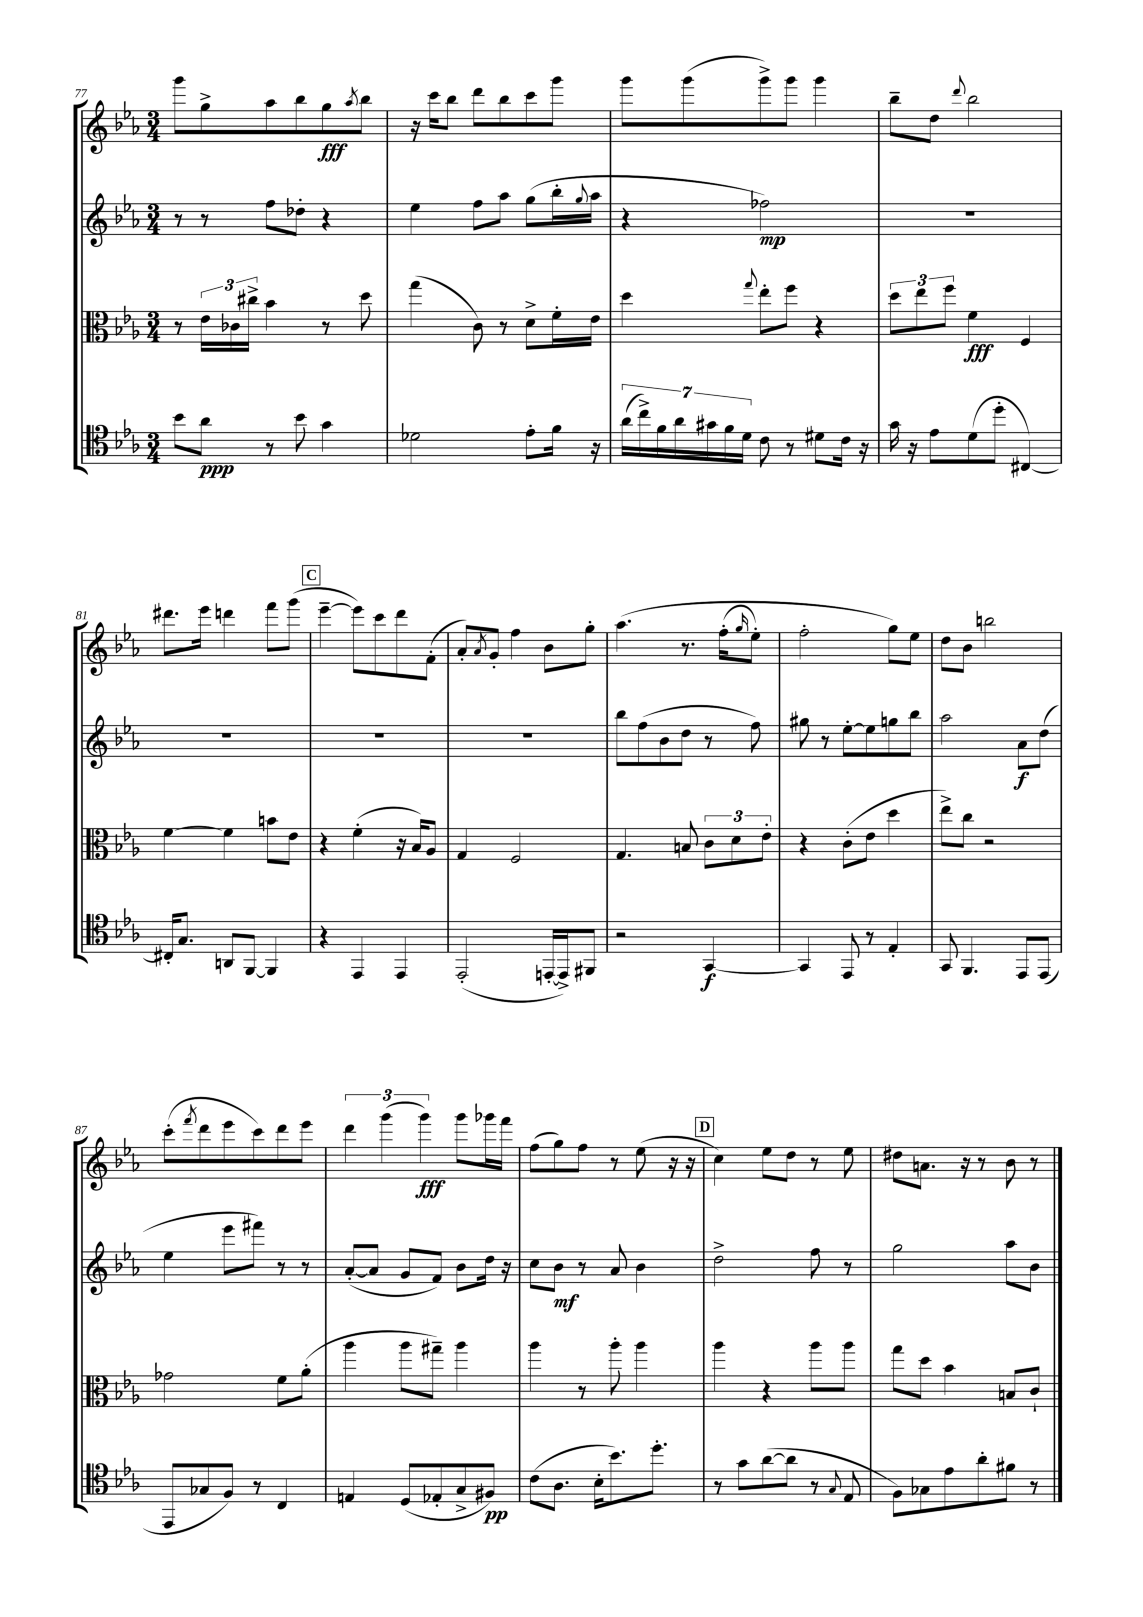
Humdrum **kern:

**kern	**dynam	**kern	**dynam	**kern	**dynam	**kern	**dynam
*part4	*part4	*part3	*part3	*part2	*part2	*part1	*part1
*staff4	*staff4	*staff3	*staff3	*staff2	*staff2	*staff1	*staff1
*clefC4	*	*clefC3	*	*clefG2	*	*clefG2	*
*k[b-e-a-]	*	*k[b-e-a-]	*	*k[b-e-a-]	*	*k[b-e-a-]	*
*M3/4	*	*M3/4	*	*M3/4	*	*M3/4	*
=77	=77	=77	=77	=77	=77	=77	=77
8b-\L	.	8r	.	8r	.	8ggg\L	.
8a-\J	ppp	24e-\LL	.	8r	.	8gg^\	.
.	.	24c-X\	.	.	.	.	.
.	.	24cc#X^\JJ	.	.	.	.	.
8r	.	4b-\	.	8ff\L	.	8aa-\	.
8b-\	.	.	.	8dd-X'\J	.	8bb-\	.
4g\	.	8r	.	4r	.	8gg\	fff
.	.	.	.	.	.	8qaa-/	.
.	.	8dd\	.	.	.	8bb-\J	.
=78	=78	=78	=78	=78	=78	=78	=78
2d-X\	.	(4gg\	.	4ee-\	.	16r	.
.	.	.	.	.	.	16ccc\KL	.
.	.	.	.	.	.	8bb-\J	.
.	.	8c\)	.	8ff\L	.	8ddd\L	.
.	.	8r	.	8aa-\J	.	8bb-\	.
8e-'\L	.	8d^\L	.	(8gg\L	.	8ccc\	.
16f\Jk	.	16f'\L	.	16bb-'\L	.	8ggg\J	.
.	.	.	.	8qqgg/	.	.	.
16r	.	16e-\JJ	.	16aa-\JJ	.	.	.
=79	=79	=79	=79	=79	=79	=79	=79
(28a-\LL	.	4dd\	.	4r	.	8ggg\L	.
28cc^\)	.	.	.	.	.	.	.
28f\	.	.	.	.	.	.	.
28a-\	.	.	.	.	.	.	.
.	.	.	.	.	.	(8ggg\	.
28g#X\	.	.	.	.	.	.	.
28f\	.	.	.	.	.	.	.
28d\JJ	.	.	.	.	.	.	.
.	.	8qqgg/	.	.	.	.	.
8c\	.	8ee-'\L	.	2ff-X\)	mp	8ggg^\)	.
8r	.	8ff\J	.	.	.	8ggg\J	.
8d#X\L	.	4r	.	.	.	4ggg\	.
16c\Jk	.	.	.	.	.	.	.
16r	.	.	.	.	.	.	.
=80	=80	=80	=80	=80	=80	=80	=80
16g\	.	12dd\L	.	2.r	.	8bb-~\L	.
16r	.	.	.	.	.	.	.
.	.	12ee-\	.	.	.	.	.
8e-\L	.	.	.	.	.	8dd\J	.
.	.	12ff\J	.	.	.	.	.
.	.	.	.	.	.	8qqddd/	.
(8d\	.	4f\	fff	.	.	2bb-\	.
8dd'\J	.	.	.	.	.	.	.
[4C#X/)	.	4F/	.	.	.	.	.
!!LO:LB:g=z
=81	=81	=81	=81	=81	=81	=81	=81
16C#X'/KL]	.	[4f\	.	2.r	.	8.ddd#X\L	.
8.G/J	.	.	.	.	.	.	.
.	.	.	.	.	.	16eee-\Jk	.
8AAn/L	.	4f\]	.	.	.	4dddn\	.
[8FF/J	.	.	.	.	.	.	.
4FF/]	.	8bn\L	.	.	.	8fff\L	.
.	.	8e-\J	.	.	.	(8ggg\J	.
!!LO:REH:place=s1:t=C
=82	=82	=82	=82	=82	=82	=82	=82
4r	.	4r	.	2.r	.	[4eee-~\	.
4EE-/	.	(4f'\	.	.	.	8eee-\L])	.
.	.	.	.	.	.	8ccc\	.
4EE-/	.	16r	.	.	.	8ddd\	.
.	.	16B-/KL)	.	.	.	.	.
.	.	8A-/J	.	.	.	(8f'\J	.
=83	=83	=83	=83	=83	=83	=83	=83
(2EE-'/	.	4G/	.	2.r	.	8a-'/L)	.
.	.	.	.	.	.	8qa-/	.
.	.	.	.	.	.	8g'/J	.
.	.	2F/	.	.	.	4ff\	.
[16EEn'/LL	.	.	.	.	.	8b-\L	.
16EE^/J])	.	.	.	.	.	.	.
8FF#X/J	.	.	.	.	.	8gg'\J	.
=84	=84	=84	=84	=84	=84	=84	=84
2r	.	4.G/	.	8bb-\L	.	(4.aa-\	.
.	.	.	.	(8ff\	.	.	.
.	.	.	.	8b-\	.	.	.
.	.	8Bn/	.	8dd\J	.	8.r	.
[4GG/	f	12c\L	.	8r	.	.	.
.	.	.	.	.	.	(16ff'\KL	.
.	.	12d\	.	.	.	.	.
.	.	.	.	.	.	16qqgg/	.
.	.	.	.	8ff\)	.	8ee-'\J)	.
.	.	12e-'\J	.	.	.	.	.
=85	=85	=85	=85	=85	=85	=85	=85
4GG/]	.	4r	.	8gg#X\	.	2ff'\	.
.	.	.	.	8r	.	.	.
8EE-/	.	(8c'\L	.	[8ee-'\L	.	.	.
8r	.	8e-\J	.	8ee-\]	.	.	.
4E-'/	.	4dd\	.	8ggn\	.	8gg\L)	.
.	.	.	.	8bb-\J	.	8ee-\J	.
=86	=86	=86	=86	=86	=86	=86	=86
8GG/	.	8ee-^\L)	.	2aa-\	.	8dd\L	.
4.FF/	.	8cc\J	.	.	.	8b-\J	.
.	.	2r	.	.	.	2bbn\	.
8EE-/L	.	.	.	8a-\L	f	.	.
(8EE-/J	.	.	.	(8dd\J	.	.	.
!!LO:LB:g=z
=87	=87	=87	=87	=87	=87	=87	=87
8EE-/L	.	2g-X\	.	4ee-\	.	(8ccc'\L	.
.	.	.	.	.	.	8qfff/	.
8G-X/	.	.	.	.	.	8ddd\	.
8F/J)	.	.	.	8eee-\L	.	8eee-\	.
8r	.	.	.	8fff#X\J)	.	8ccc\)	.
4C/	.	8f\L	.	8r	.	8ddd\	.
.	.	(8a-'\J	.	8r	.	8eee-\J	.
=88	=88	=88	=88	=88	=88	=88	=88
4En/	.	4aa-\	.	([8a-'/L	.	6ddd\	.
.	.	.	.	8a-/J]	.	.	.
.	.	.	.	.	.	(6ggg\	.
(8D/L	.	8aa-\L	.	8g/L	.	.	.
.	.	.	.	.	.	6ggg\)	fff
8E-X'/	.	8gg#X~\J)	.	8f/J)	.	.	.
8G^/	.	4aa-\	.	8b-\L	.	8ggg\L	.
8F#X/J)	pp	.	.	16dd\Jk	.	16ggg-X\L	.
.	.	.	.	16r	.	16fff\JJ	.
=89	=89	=89	=89	=89	=89	=89	=89
(8c\L	.	4aa-\	.	8cc\L	.	(8ff\L	.
8.A-\J	.	.	.	8b-\J	mf	8gg\)	.
.	.	8r	.	8r	.	8ff\J	.
16B-'\KL	.	.	.	.	.	.	.
8.b-\)	.	8aa-'\	.	8a-/	.	8r	.
.	.	4aa-\	.	4b-\	.	(8ee-\	.
8.dd'\J	.	.	.	.	.	.	.
.	.	.	.	.	.	16r	.
.	.	.	.	.	.	16r	.
!!LO:REH:place=s1:t=D
=90	=90	=90	=90	=90	=90	=90	=90
8r	.	4aa-\	.	2dd^\	.	4cc\)	.
8g\L	.	.	.	.	.	.	.
([8a-\	.	4r	.	.	.	8ee-\L	.
8a-\J]	.	.	.	.	.	8dd\J	.
8r	.	8aa-\L	.	8ff\	.	8r	.
8qqG/	.	.	.	.	.	.	.
8E-/	.	8aa-\J	.	8r	.	8ee-\	.
=91	=91	=91	=91	=91	=91	=91	=91
8F\L)	.	8gg\L	.	2gg\	.	8dd#X\L	.
8G-X\	.	8dd\J	.	.	.	8.an\J	.
8e-\	.	4b-\	.	.	.	.	.
.	.	.	.	.	.	16r	.
8a-'\	.	.	.	.	.	8r	.
8f#X\J	.	8Bn/L	.	8aa-\L	.	8b-\	.
8r	.	8c`/J	.	8b-\J	.	8r	.
==	==	==	==	==	==	==	==
*-	*-	*-	*-	*-	*-	*-	*-
